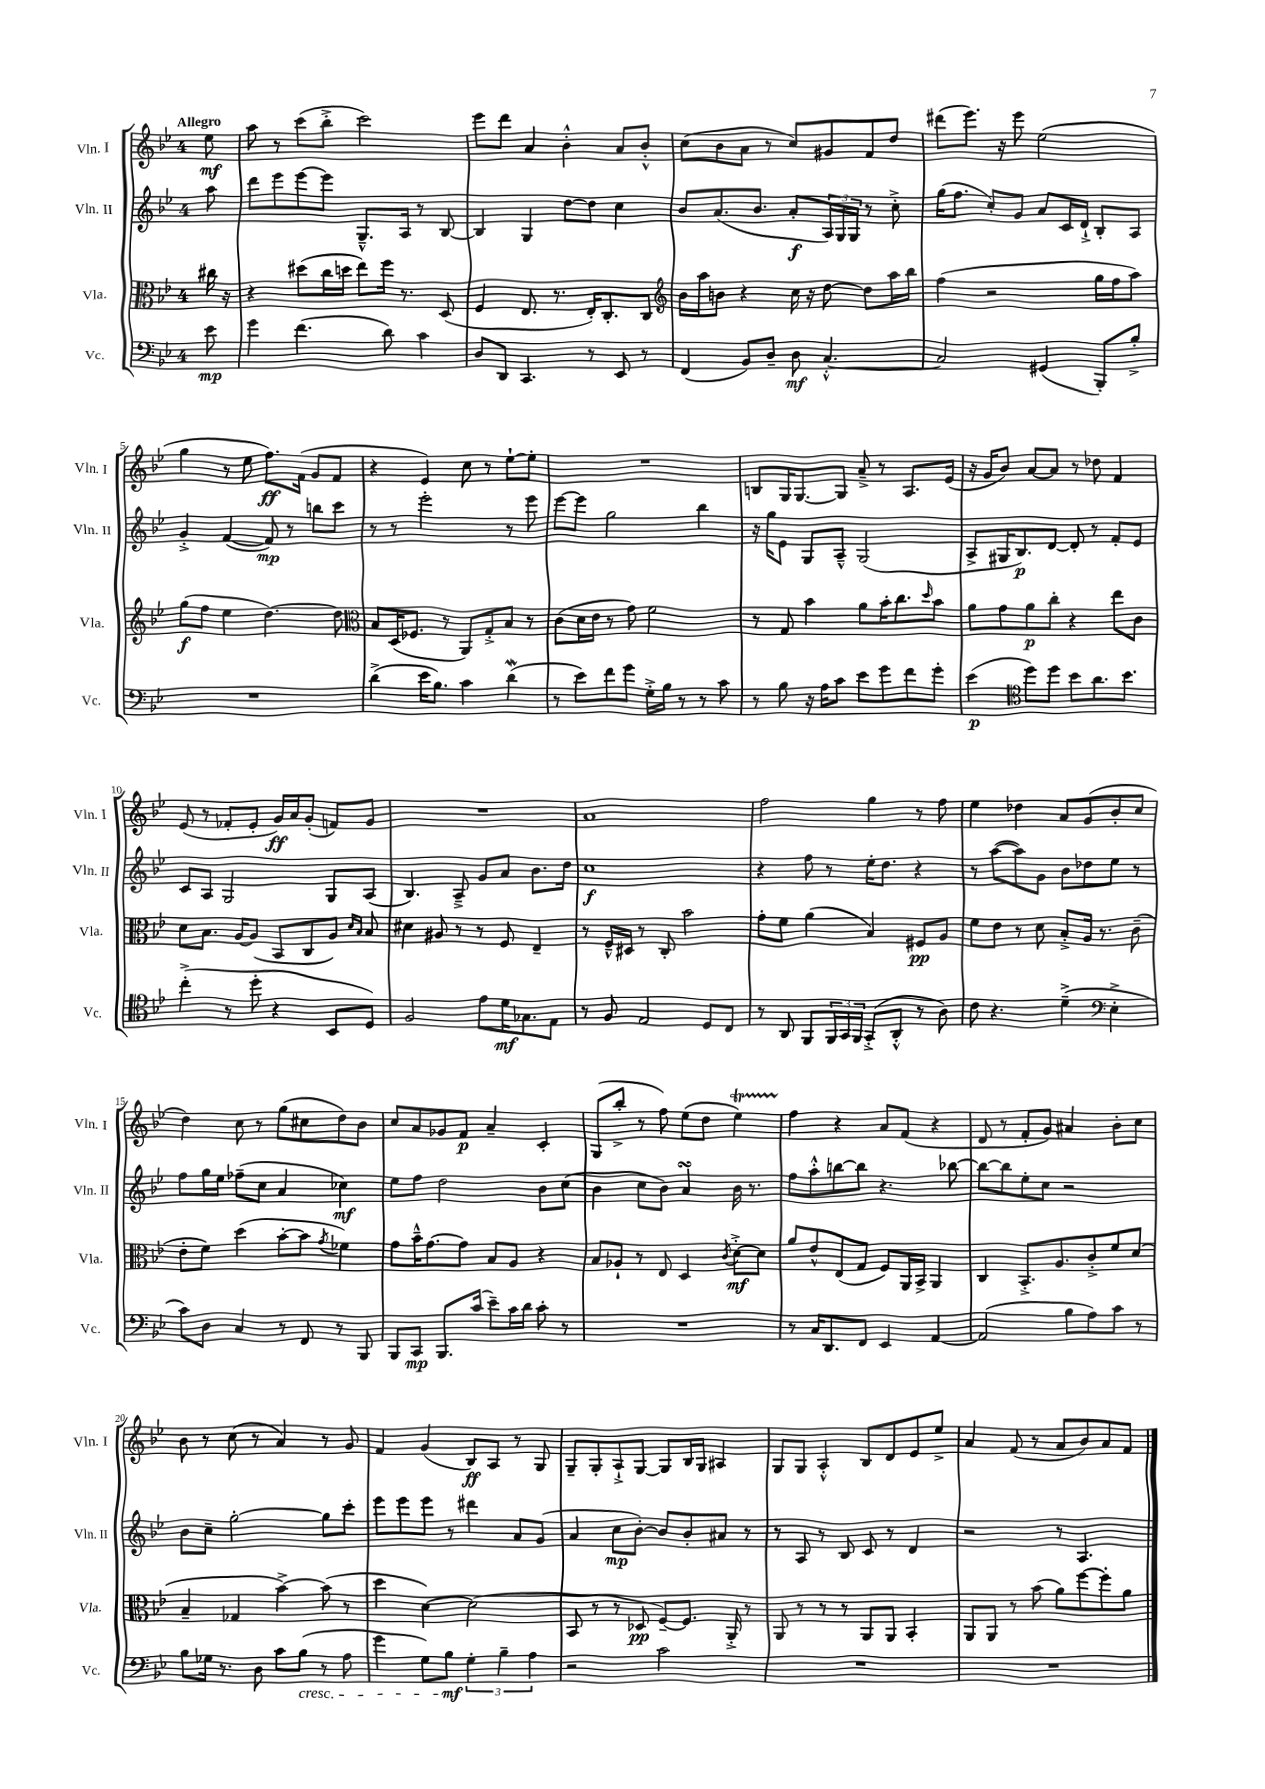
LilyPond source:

<<
\new StaffGroup <<
\new Staff = "s0" \with { instrumentName = "Vln. I" shortInstrumentName = "Vln. I" } {
    \clef treble \key bes \major \once \override Staff.TimeSignature.style = #'single-digit \time 4/4 \partial 8 \tempo "Allegro"
    ees''8\mf |
    a''8 r8 c'''8( bes''8-.-> c'''2) |
    ees'''8 d'''8 a'4 bes'4-.-^ a'8 bes'8-.-^ |
    c''8( bes'8 a'8 r8 c''8) gis'8 f'8 d''8 |
    dis'''8( ees'''8.) r16 ees'''8 ees''2( |
    g''4 r8 ees''8 f''8.\ff) f'16( g'8 f'8 |
    r4 ees'4) c''8 r8 ees''8~-! ees''8-. |
    R1 |
    b8 g16 g8.~ g8 a'8---> r8 a8. ees'16( |
    r16 g'16 bes'8) a'8~ a'8 r8 des''8 f'4 |
    ees'8( r8 fes'8-. ees'8-. g'16\ff) a'16 g'8-.( f'8) g'8 |
    R1 |
    a'1 |
    f''2 g''4 r8 f''8 |
    ees''4 des''4 a'8 g'8( bes'8-. c''8 |
    d''4) c''8 r8 g''8( cis''8 d''8) bes'8 |
    c''8 a'8 ges'8 f'8\p a'4-- c'4-. |
    g8( bes''8-.-> r8 f''8) ees''8( d''8 ees''4\startTrillSpan) |
    f''4\stopTrillSpan r4 a'8 f'8( r4 |
    d'8 r8 f'8-. g'8) ais'4 bes'8-. c''8 |
    bes'8 r8 c''8( r8 a'4) r8 g'8 |
    f'4 g'4( bes8\ff) a8 r8 g8 |
    g8-- g8-. a8-!-> g8~ g8 bes16 g16 ais4 |
    g8 g8 a4-.-^ bes8 d'8 ees'8 ees''8-> |
    a'4 f'8( r8 a'8 bes'8) a'8 f'8 \bar "|." |
}
\new Staff = "s1" \with { instrumentName = "Vln. II" shortInstrumentName = "Vln. II" } {
    \clef treble \key bes \major \once \override Staff.TimeSignature.style = #'single-digit \time 4/4 \partial 8
    a''8 |
    d'''8 ees'''8 ees'''8~ ees'''8 g8.---^ a16 r8 bes8~ |
    bes4 g4 d''8~ d''8 c''4 |
    bes'8 a'8.( bes'8. a'8-.\f \tuplet 3/2 { a16) g16 g16 } r8 c''8-.-> |
    g''16( f''8. c''8-.) g'8 a'8 c'16 d'16-!-> bes8-. a8 |
    g'4-.-> f'4~( f'8\mp) r8 b''8 c'''8 |
    r8 r8 ees'''2-. r8 ees'''8 |
    ees'''8~ ees'''8 g''2 bes''4 |
    r16 g''16 ees'8 g8 a8---^ g2( |
    a8-> gis16 bes8.\p) d'8~ d'8-. r8 f'8-. ees'8 |
    c'8 a8 g2 g8 a8( |
    bes4.) a8---> g'8 a'8 bes'8. d''16 |
    c''1\f |
    r4 f''8 r8 ees''16-. d''8. r4 |
    r8 a''8~( a''8) g'8 bes'8 des''8 ees''8 r8 |
    f''8 g''16 ees''16 fes''8--( c''8 a'4 ces''4\mf) |
    ees''8 f''8 d''2 bes'8 c''8( |
    bes'4 c''8 bes'8) a'4\turn bes'16 r8. |
    f''8 a''8-.-^ b''8~ b''8 r4. bes''8~ |
    bes''8~ bes''8 ees''8-. c''8 r2 |
    bes'8 c''8-- g''2~-. g''8 c'''8-. |
    ees'''8 ees'''8 ees'''8 r8 dis'''4 a'8 g'8( |
    a'4 c''8\mp bes'8~-.) bes'8 bes'8-. ais'8 r8 |
    r8 a8 r8 bes8 c'8 r8 d'4 |
    r2 r8 a4. \bar "|." |
}
\new Staff = "s2" \with { instrumentName = "Vla." shortInstrumentName = "Vla." } {
    \clef alto \key bes \major \once \override Staff.TimeSignature.style = #'single-digit \time 4/4 \partial 8
    cis''16 r16 |
    r4 dis''8( c''16 d''16 ees''8) f''16 r8. d8( |
    f4 ees8. r8. ees16-.) c8.-. c8 |
    \clef treble bes'16 a''16 b'8 r4 c''16 r16 d''8~ d''8 a''16 bes''16 |
    f''4( r2 g''16 f''16 a''8) |
    g''8\f( f''8 ees''4 d''4.~) d''8 |
    \clef alto bes8 d16( fes8. r8 a,8) g8-.-> bes8 r8 |
    c'8( d'16 ees'16 r8 g'8) f'2 |
    r8 g8 bes'4 a'8 bes'16-. c''8. \grace { d''16 } bes'8 |
    a'8 g'8 a'8\p c''8-. r4 ees''8 c'8 |
    d'8 bes8. a16~ a8( bes,8 c8 a8) \grace { d'16 bes16 } bes8 |
    dis'4 ais8 r8 r8 f8 ees4-- |
    r8 f16---^ dis16 r8 c8-. bes'2 |
    g'8-. f'8 a'4( bes4) fis8\pp a8 |
    f'8 ees'8 r8 d'8 bes8-.-> a16 r8. c'8--( |
    ees'8-. f'8) d''4( bes'8~-. bes'8 \acciaccatura { g'8 } fes'4) |
    g'8 bes'16---^ g'8.~ g'8 bes8 a8 r4 |
    bes8 aes8-! r8 ees8 d4 \acciaccatura { c'8 } d'8~-.->\mf d'8 |
    a'8 ees'8-^ ees8( g8 f8) a,16 bes,16-> a,4 |
    c4 bes,8.-.-> a8. c'8-.-> f'8 d'8( |
    bes4-- ges4 bes'4~->) bes'8( r8 |
    d''4 d'4~) d'2( |
    bes,8 r8 r8 des8\pp f8~--) f8. a,16-.-> r8 |
    a,8 r8 r8 r8 a,8 a,8 bes,4-. |
    a,8 a,8 r8 bes'8( a'8) f''8~ f''8-. a'8 \bar "|." |
}
\new Staff = "s3" \with { instrumentName = "Vc." shortInstrumentName = "Vc." } {
    \clef bass \key bes \major \once \override Staff.TimeSignature.style = #'single-digit \time 4/4 \partial 8
    ees'8\mp |
    g'4 f'4.( d'8) c'4 |
    d8 d,8 c,4. r8 ees,8 r8 |
    f,4( bes,8) d8-- d8\mf c4.~-.-^ |
    c2 gis,4( bes,,8-.) bes8-.-> |
    R1 |
    d'4->( ees'16 bes8.) c'4 d'4\mordent( |
    r8 ees'8) f'8 g'8 g16-.-> bes16 r8 r8 c'8 |
    r8 bes8 r16 a16 c'8 ees'8 g'8 f'8 g'8-. |
    ees'4\p( \clef tenor d''8) d''8 bes'8 a'8. bes'8. |
    c''4-.->( r8 d''8-. r4 bes,8 d8) |
    f2 ees'8 d'16\mf ges8. ees8 |
    r8 f8 ees2 d8 c8 |
    r8 a,8 f,8 \tuplet 3/2 { f,16 g,16 f,16 } g,8-.->( a,8-.-^ r8 a8) |
    c'8 r4. d'4--->( \clef bass ees4-.-> |
    c'8) d8 c4 r8 f,8 r8 bes,,8 |
    bes,,8 c,8\mp bes,,8. c'16( ees'8--) c'16 d'16 c'8-. r8 |
    R1 |
    r8 c16 d,8. f,8 ees,4 a,4~ |
    a,2( bes8 a8) c'8 r8 |
    bes8 ges16 r8. d8 c'8 bes8\cresc( r8 a8 |
    g'4 g8) bes8\mf\! \tuplet 3/2 { g4-. bes4-- a4 } |
    r2 c'2 |
    R1 |
    R1 \bar "|." |
}
>>
>>
